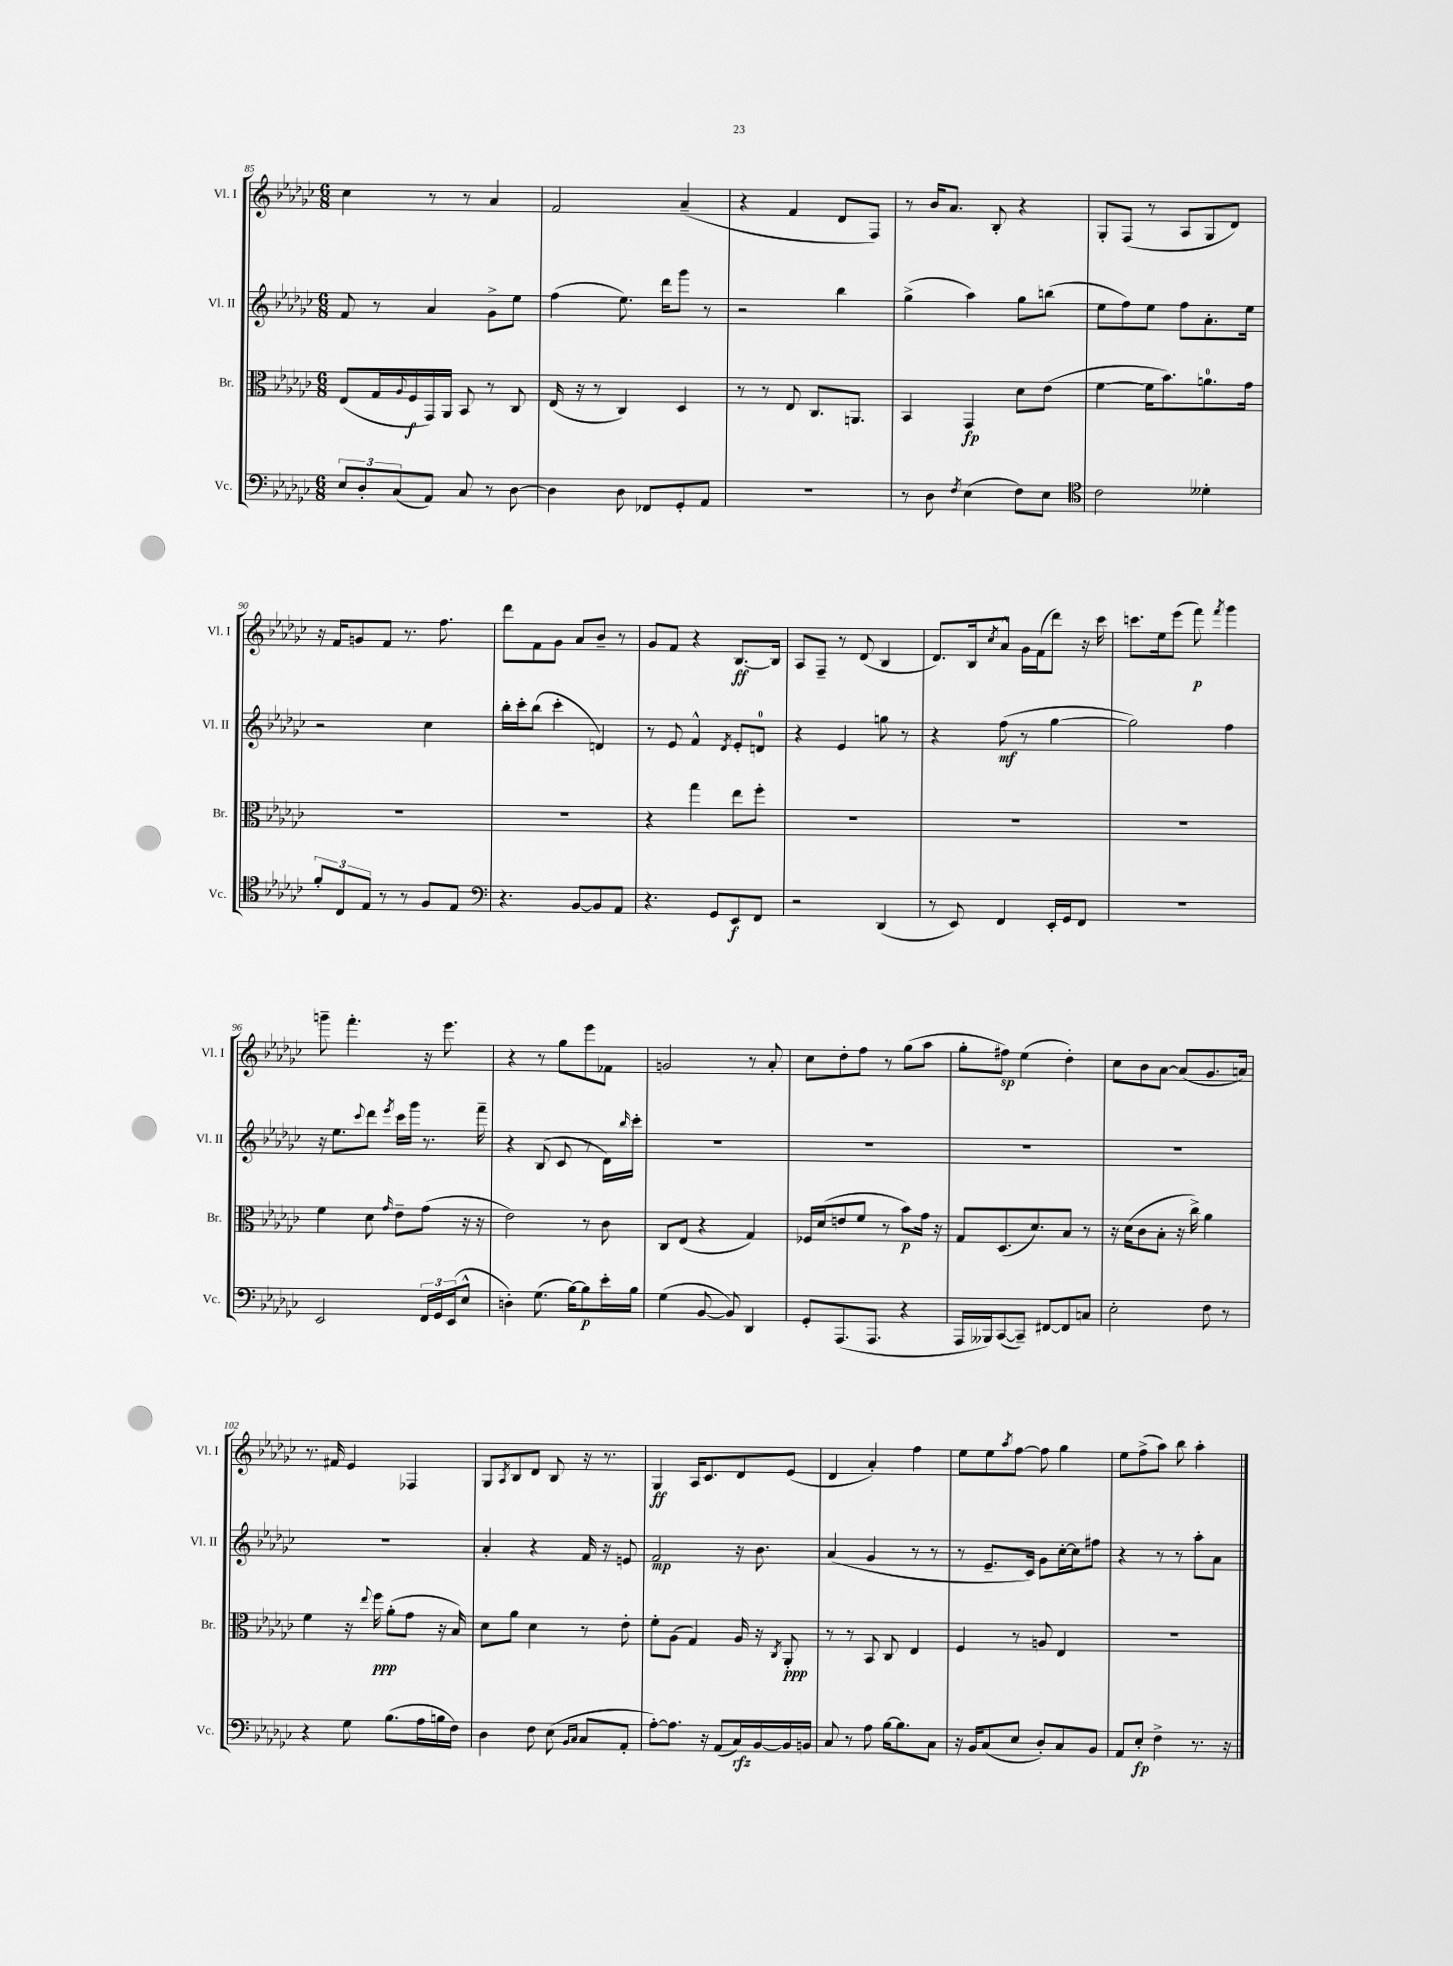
<<
\new StaffGroup <<
\new Staff = "s0" \with { instrumentName = "Vl. I" shortInstrumentName = "Vl. I" } {
    \clef treble \key ges \major \numericTimeSignature \time 6/8
    ces''4 r8 r8 aes'4 |
    f'2 aes'4--( |
    r4 f'4 des'8 f8) |
    r8 bes'16 aes'8. bes8-. r4 |
    ges8-. f8( r8 aes8 ges8 des'8) |
    r16 f'16 g'8 f'8 r8. f''8. |
    des'''8 f'8 ges'8 aes'8 bes'8-- r8 |
    ges'8 f'8 r4 bes8.~\ff bes16 |
    aes8 f8-- r8 des'8( bes4 |
    des'8.) bes16 \acciaccatura { ces''8 } aes'8-^ ges'16 f'16( des'''8) r16 ces'''16 |
    c'''8. ees''16 ees'''8( f'''8\p) \acciaccatura { f'''8 } ges'''4 |
    g'''8-- f'''4.-. r16 ees'''8. |
    r4 r8 ges''8 ees'''8 fes'8 |
    g'2 r8 aes'8-. |
    ces''8 des''8-. f''8 r8 ges''8( aes''8 |
    ges''8-. fis''8\sp) ees''4( des''4-.) |
    ces''8 bes'8 aes'8~ aes'8( ges'8. a'16) |
    r8. fis'16 ees'4 fes4 |
    ges8 \acciaccatura { aes8 } bes8 des'8 bes8 r16 r8. |
    ges4\ff aes16 ces'8. des'8 ees'8( |
    des'4 aes'4-.) f''4 |
    ees''8 ees''8 \acciaccatura { aes''8 } f''8~ f''8 ges''4 |
    ees''8 f''8->( aes''8) bes''8 aes''4-. \bar "|." |
}
\new Staff = "s1" \with { instrumentName = "Vl. II" shortInstrumentName = "Vl. II" } {
    \clef treble \key ges \major \numericTimeSignature \time 6/8
    f'8 r8 aes'4 ges'8-> ees''8 |
    f''4( ees''8.) des'''16 ges'''8 r8 |
    r2 bes''4 |
    ges''4->( aes''4) ges''8 b''8( |
    ees''8 f''8) ees''8 f''8 aes'8.-. ees''16 |
    r2 ces''4 |
    bes''16-. ces'''16-. bes''8( ces'''4-. d'4) |
    r8 ees'8 f'4-^ \acciaccatura { des'8 } ees'8-. d'8-0 |
    r4 ees'4 g''8 r8 |
    r4 f''8\mf( r8 ges''4~ |
    ges''2) f''4 |
    r16 ees''8. \appoggiatura { ces'''8 } des'''8 \acciaccatura { ees'''8 } ces'''16 ges'''16 r8. f'''16-- |
    r4 bes8( ces'8 r8 des'16) \grace { bes''16 } ces'''16-. |
    R2. |
    R2. |
    R2. |
    R2. |
    R2. |
    aes'4-. r4 f'16 r16 e'8 |
    f'2\mp r16 bes'8. |
    aes'4( ges'4 r8 r8 |
    r8 ees'8.-- ces'16) ges'8 ces''16~-. ces''16 fis''8 |
    r4 r8 r8 aes''8-. aes'8 \bar "|." |
}
\new Staff = "s2" \with { instrumentName = "Br." shortInstrumentName = "Br." } {
    \clef alto \key ges \major \numericTimeSignature \time 6/8
    ees8( ges16 \appoggiatura { aes8 } f16\f ges,16) aes,16 bes,8 r8 ces8 |
    ees16( r16 r8 ces4) des4 |
    r8 r8 ees8 ces8. a,8. |
    bes,4 ges,4\fp des'8 ees'8( |
    f'4~ f'16 bes'8.) a'8.-0 ges'16 |
    R2. |
    R2. |
    r4 ges''4 ees''8 f''8-. |
    R2. |
    R2. |
    R2. |
    f'4 des'8 \grace { ges'16 } ees'8-- ges'8( r16 r16 |
    ees'2) r8 ces'8 |
    ces8 ees8( r4 ges4) |
    fes16 des'16( e'8 f'8 r8 bes'8\p) ges'16 r16 |
    ges8 des8.( des'8.) bes8 r8 |
    r16 des'16( ces'8 bes8-. r16 ces''16->) aes'4 |
    f'4 r16 \appoggiatura { ees''8 } f''16\ppp aes'8-.( ges'8 r16 bes16) |
    des'8 aes'8 des'4 r8 ees'8-. |
    f'8-. aes8( ges4) aes16 r16 \acciaccatura { ces8 } aes,8-.\ppp |
    r8 r8 bes,8 ces8 ees4 |
    f4 r8 a8 ees4 |
    R2. \bar "|." |
}
\new Staff = "s3" \with { instrumentName = "Vc." shortInstrumentName = "Vc." } {
    \clef bass \key ges \major \numericTimeSignature \time 6/8
    \tuplet 3/2 { ees8 des8-. ces8( } aes,8) ces8 r8 des8~ |
    des4 des8 fes,8 ges,8-. aes,8 |
    R2. |
    r8 des8 \acciaccatura { f8 } ees4( f8) ees8 |
    \clef tenor ces'2 deses'4-. |
    \tuplet 3/2 { f'8-. ces8 ees8 } r8 r8 f8 ees8 |
    \clef bass r4. bes,8~ bes,8 aes,8 |
    r4. ges,8 ees,8\f f,8 |
    r2 des,4( |
    r8 ees,8) f,4 ees,16-. ges,16 f,8 |
    R2. |
    ees,2 \tuplet 3/2 { f,16 ges,16 ees,16( } ees8-^ |
    d4-.) ges8.( bes16~) bes8\p ees'16-. bes16 |
    ges4( bes,8~ bes,8) des,4 |
    ges,8-. aes,,8.( aes,,8. r4 |
    aes,,16 beses,,16) ces,8~( ces,8--) fis,8~ fis,8 c8 |
    ees2-. f8 r8 |
    r4 ges8 bes8.( aes16 b16 f16) |
    des4 f8 ees8( \grace { bes,16 ces16 } ces8 aes,8-. |
    aes8~-.) aes8. r16 aes,8( ces16\rfz) bes,16~ bes,16 b,16 |
    ces8 r8 aes8 bes16~ bes8. ces8 |
    r16 bes,16 ces8( ees8 des8-.) ces8 bes,8 |
    aes,8 ees8-.\fp f4-> r8. r16 \bar "|." |
}
>>
>>
\layout { \context { \Score currentBarNumber = #85 } }
